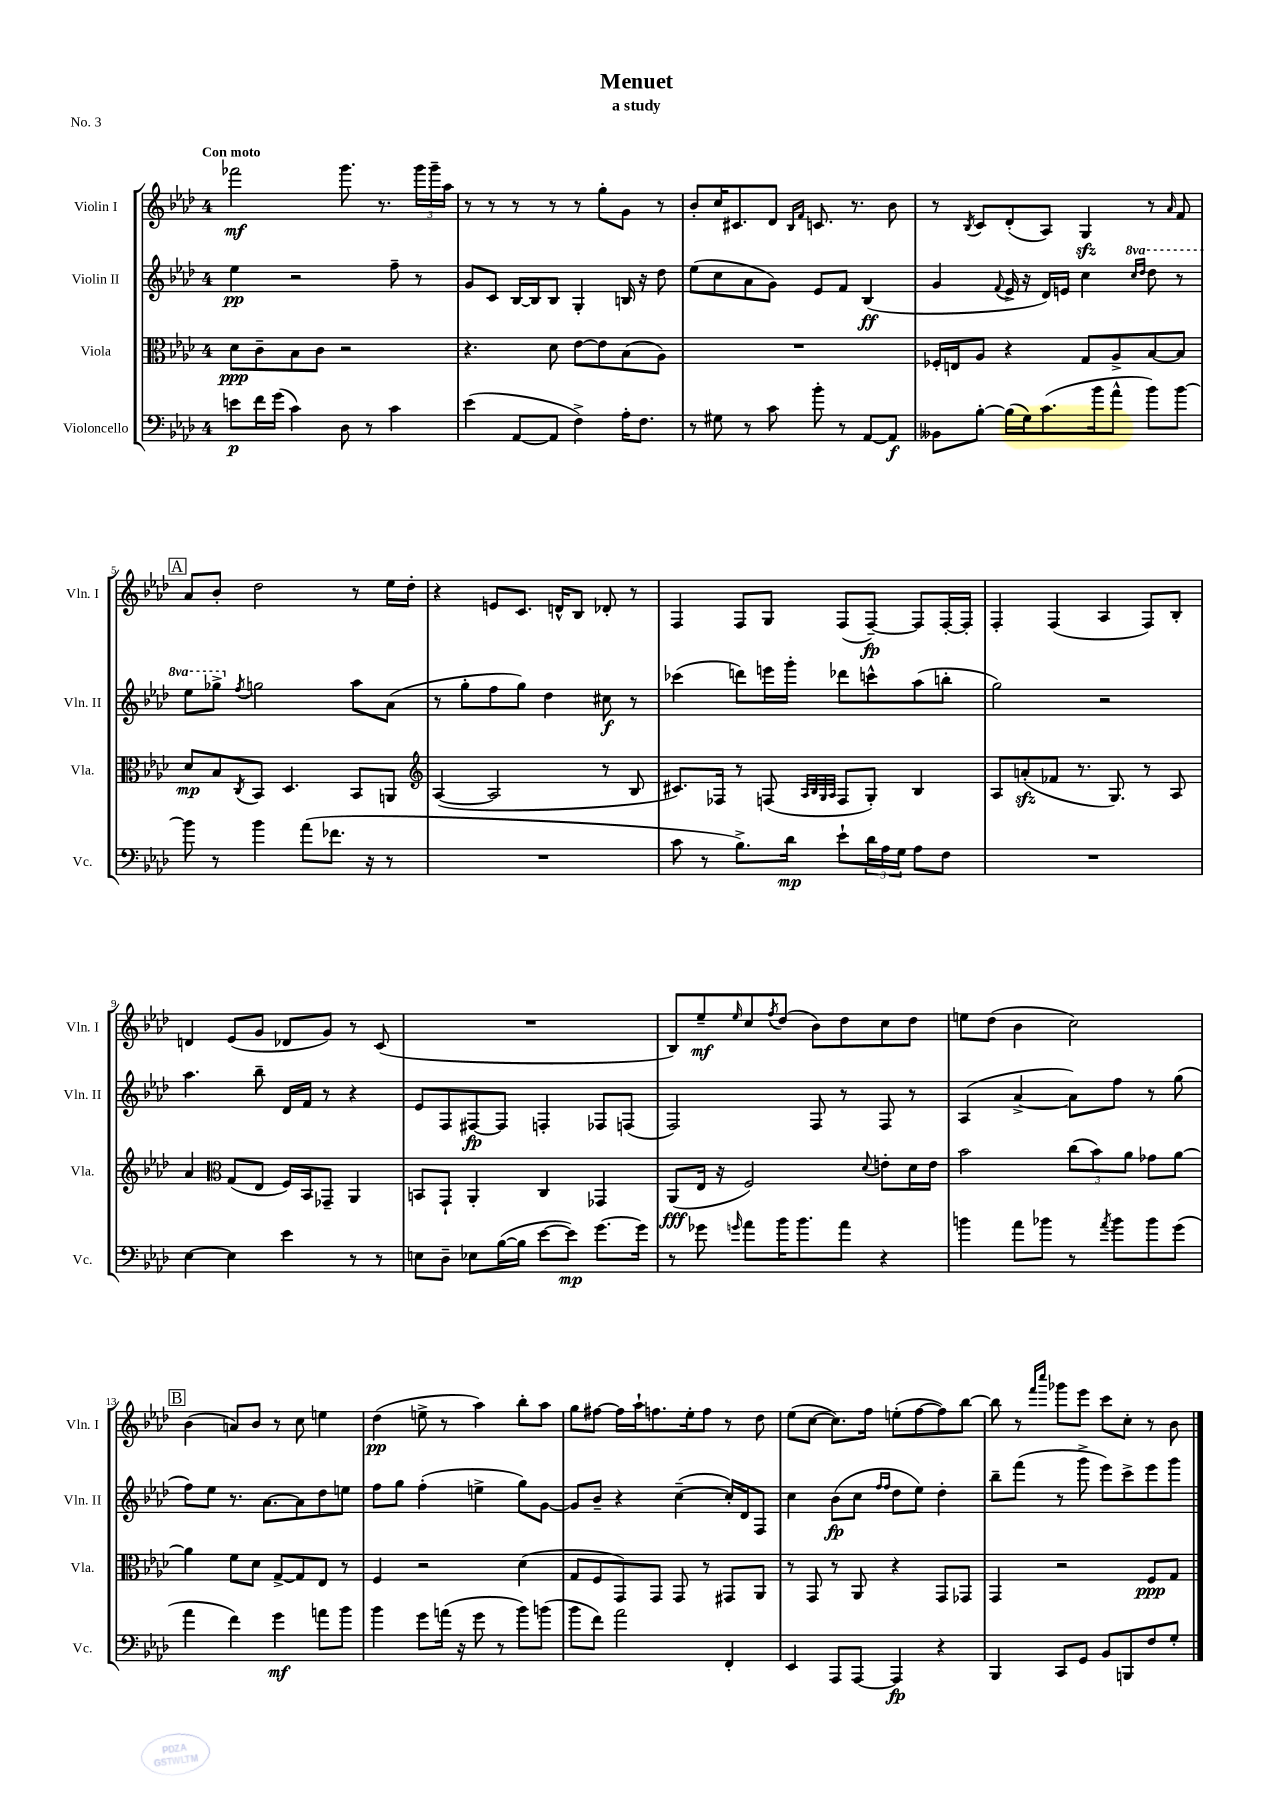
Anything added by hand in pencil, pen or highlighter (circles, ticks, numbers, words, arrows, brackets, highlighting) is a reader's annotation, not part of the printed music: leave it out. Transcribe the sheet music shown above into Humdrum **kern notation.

**kern	**kern	**kern	**kern
*staff4	*staff3	*staff2	*staff1
*clefF4	*clefC3	*clefG2	*clefG2
*k[b-e-a-d-]	*k[b-e-a-d-]	*k[b-e-a-d-]	*k[b-e-a-d-]
*M4/4	*M4/4	*M4/4	*M4/4
8e	8d-	4ee-	2fff-
16f	8c~	.	.
(16g	.	.	.
4c)	8B-	2r	.
.	8c	.	.
8D-	2r	.	8.ggg
8r	.	.	.
.	.	.	8.r
4c	.	8ff~	.
.	.	8r	24ggg
.	.	.	24ggg~
.	.	.	24aa-
=	=	=	=
(4e-	4.r	8g	8r
.	.	8c	8r
[8AA-	.	[16B-	8r
.	.	16B-]	.
8AA-]	8d-	8B-	8r
4F^)	[8e-	4G'	8r
.	8e-]	.	8gg'
16A-'	(8B-	16B	8g
8.F	.	16r	.
.	8A-)	8dd-	8r
=	=	=	=
8r	1r	(8ee-	8b-'
8G#	.	8cc	16cc
.	.	.	8.c#
8r	.	8a-	.
8c	.	8g)	8d-
.	.	.	16qqB-
.	.	.	16qqf
8b-'	.	8e-	8.c
8r	.	8f	.
.	.	.	8.r
[8AA-	.	(4B-	.
8AA-]	.	.	8b-
=	=	=	=
8BB--	16F-'	4g	8r
.	16E	.	.
.	.	.	8qB-
[8B-'	8A-	.	8c
.	.	8qqf	.
(16B-]	4r	16e-^	(8d-'
16G)	.	16r	.
(8.c	.	16d-)	8A-)
.	.	16e	.
.	8G	4cc	4G
16b-	.	.	.
8a-^^	8A-^	.	.
.	.	16qqccc	.
.	.	16qqddd-	.
8b-)	[8B-	8ddd-	8r
.	.	.	16qqa-
[8b-	8B-]	8r	8f
=	=	=	=
8b-]	8d-	8eee-	8a-
8r	8B-	8ggg-^	8b-'
.	8qC	8qff	.
4b-	8BB-	2gg	2dd-
.	4.D-	.	.
(8a-	.	.	.
8.f-	.	.	.
.	8BB-	8aa-	8r
16r	.	.	.
8r	8AA	(8a-	16ee-
.	.	.	16dd-'
=	=	=	=
*	*clefG2	*	*
1r	([4A-	8r	4r
.	.	8gg'	.
.	2A-]	8ff	8e
.	.	8gg)	8.c
.	.	4dd-	.
.	.	.	16d^^
.	.	.	8B-
.	8r	8cc#	8d-'
.	8B-	8r	8r
=	=	=	=
8c	8.c#)	(4ccc-	4F
8r	.	.	.
.	16F-	.	.
8.B-^)	8r	8ddd)	8F
.	(8F	16eee	8G
16d-	.	16ggg'	.
.	32qqA-	.	.
.	32qqB-	.	.
.	32qqG	.	.
.	32qqA-	.	.
8e-`	8F	8ddd-	(8F
24d-	8G')	8ccc^^	[8F~)
24A-	.	.	.
24G	.	.	.
8A-	4B-	(8aa-	8F]
8F	.	8bb'	[16F'
.	.	.	16F']
=	=	=	=
1r	8A-	2gg)	4F'
.	(8a'	.	.
.	8f-	.	(4F
.	8.r	.	.
.	.	2r	4A-
.	8.G)	.	.
.	8r	.	8F)
.	8A-	.	8B-'
=	=	=	=
[4E-	4a-	4.aa-	4d
*	*clefC3	*	*
4E-]	(8G	.	(8e-
.	8E-	8bb-~	8g
4e-	16F)	16d-	8d-
.	16BB-	16f	.
.	8GG-~	8r	8g)
8r	4AA-	4r	8r
8r	.	.	(8c
=	=	=	=
8E	8BB	8e-	1r
8D-~	8GG`	8F	.
8E-	4AA-'	[8F#	.
([16B-	.	8F#]	.
16B-]	.	.	.
[8e-	4C	4F'	.
8e-])	.	.	.
[8.g	4GG-	8F-	.
.	.	(8F	.
16g]	.	.	.
=	=	=	=
8r	(8AA-	2F)	8B-)
8g-	16E-	.	8ee-~
.	16r	.	.
16qqg	.	.	16qqee-
8a-	2F)	.	8cc
.	.	.	8qff
16b-	.	.	(8dd-
8.b-	.	.	.
.	.	8F	8b-)
8a-	.	8r	8dd-
.	8qqd-	.	.
4r	8e'	8F	8cc
.	16d-	8r	8dd-
.	16e	.	.
=	=	=	=
4b	2b-	(4A-	8ee
.	.	.	(8dd-
8a-	.	[4a-^	4b-
8b-	.	.	.
8r	(12cc	8a-])	2cc)
.	12b-)	.	.
8qa-	.	.	.
8b-	.	8ff	.
.	12a-	.	.
8b-	8g-	8r	.
(8g	[8a-	(8gg	.
=	=	=	=
4a-	4a-]	8ff)	(4b-
.	.	8ee-	.
4f)	8f	8.r	8a)
.	8d-	.	8b-
.	.	[8.a-	.
4g	[8G^	.	8r
.	8G]	8a-]	8cc
8a	8E-	8dd-	4ee
8b-	8r	8ee	.
=	=	=	=
4b-	4F	8ff	(4dd-
.	.	8gg	.
8g	2r	(4ff'	8ee^
(16a	.	.	8r
16r	.	.	.
8g	.	4ee^	4aa-)
8r	.	.	.
8b-)	(4d-	8gg)	8bb-'
(8b	.	[8g	8aa-
=	=	=	=
8b-	8G	8g]	8gg
8f)	8F	8b-~	[8ff#
2a-	8GG)	4r	16ff#]
.	.	.	16aa-`
.	8GG	.	8.ff
.	8GG	([4cc~	.
.	.	.	16ee-'
.	8r	.	8ff
4FF'	8GG#	16cc'])	8r
.	.	16d-	.
.	8AA-	8F	8dd-
=	=	=	=
4EE-	8r	4cc	(8ee-
.	8GG	.	[8cc
8AAA-	8r	(8b-	8.cc])
[8AAA-	8AA-	8cc	.
.	.	.	16ff
.	.	16qqff	.
.	.	16qqff	.
4AAA-]	4r	8dd-	(8ee'
.	.	8ee-)	[8ff
4r	8GG	4dd-'	8ff])
.	8GG-	.	[8bb-
=	=	=	=
4BBB-	4GG	8bb-~	8bb-]
.	.	(8fff	8r
.	.	.	16qqfff
.	.	.	16qqcccc
8CC	2r	8r	8ggg-
8GG	.	8ggg^	8eee-
8BB-	.	8eee-)	8ccc
8BBB	.	8ccc^	8cc'
8F	8F	8eee-	8r
8G'	8G	8ggg	8b-
==	==	==	==
*-	*-	*-	*-
